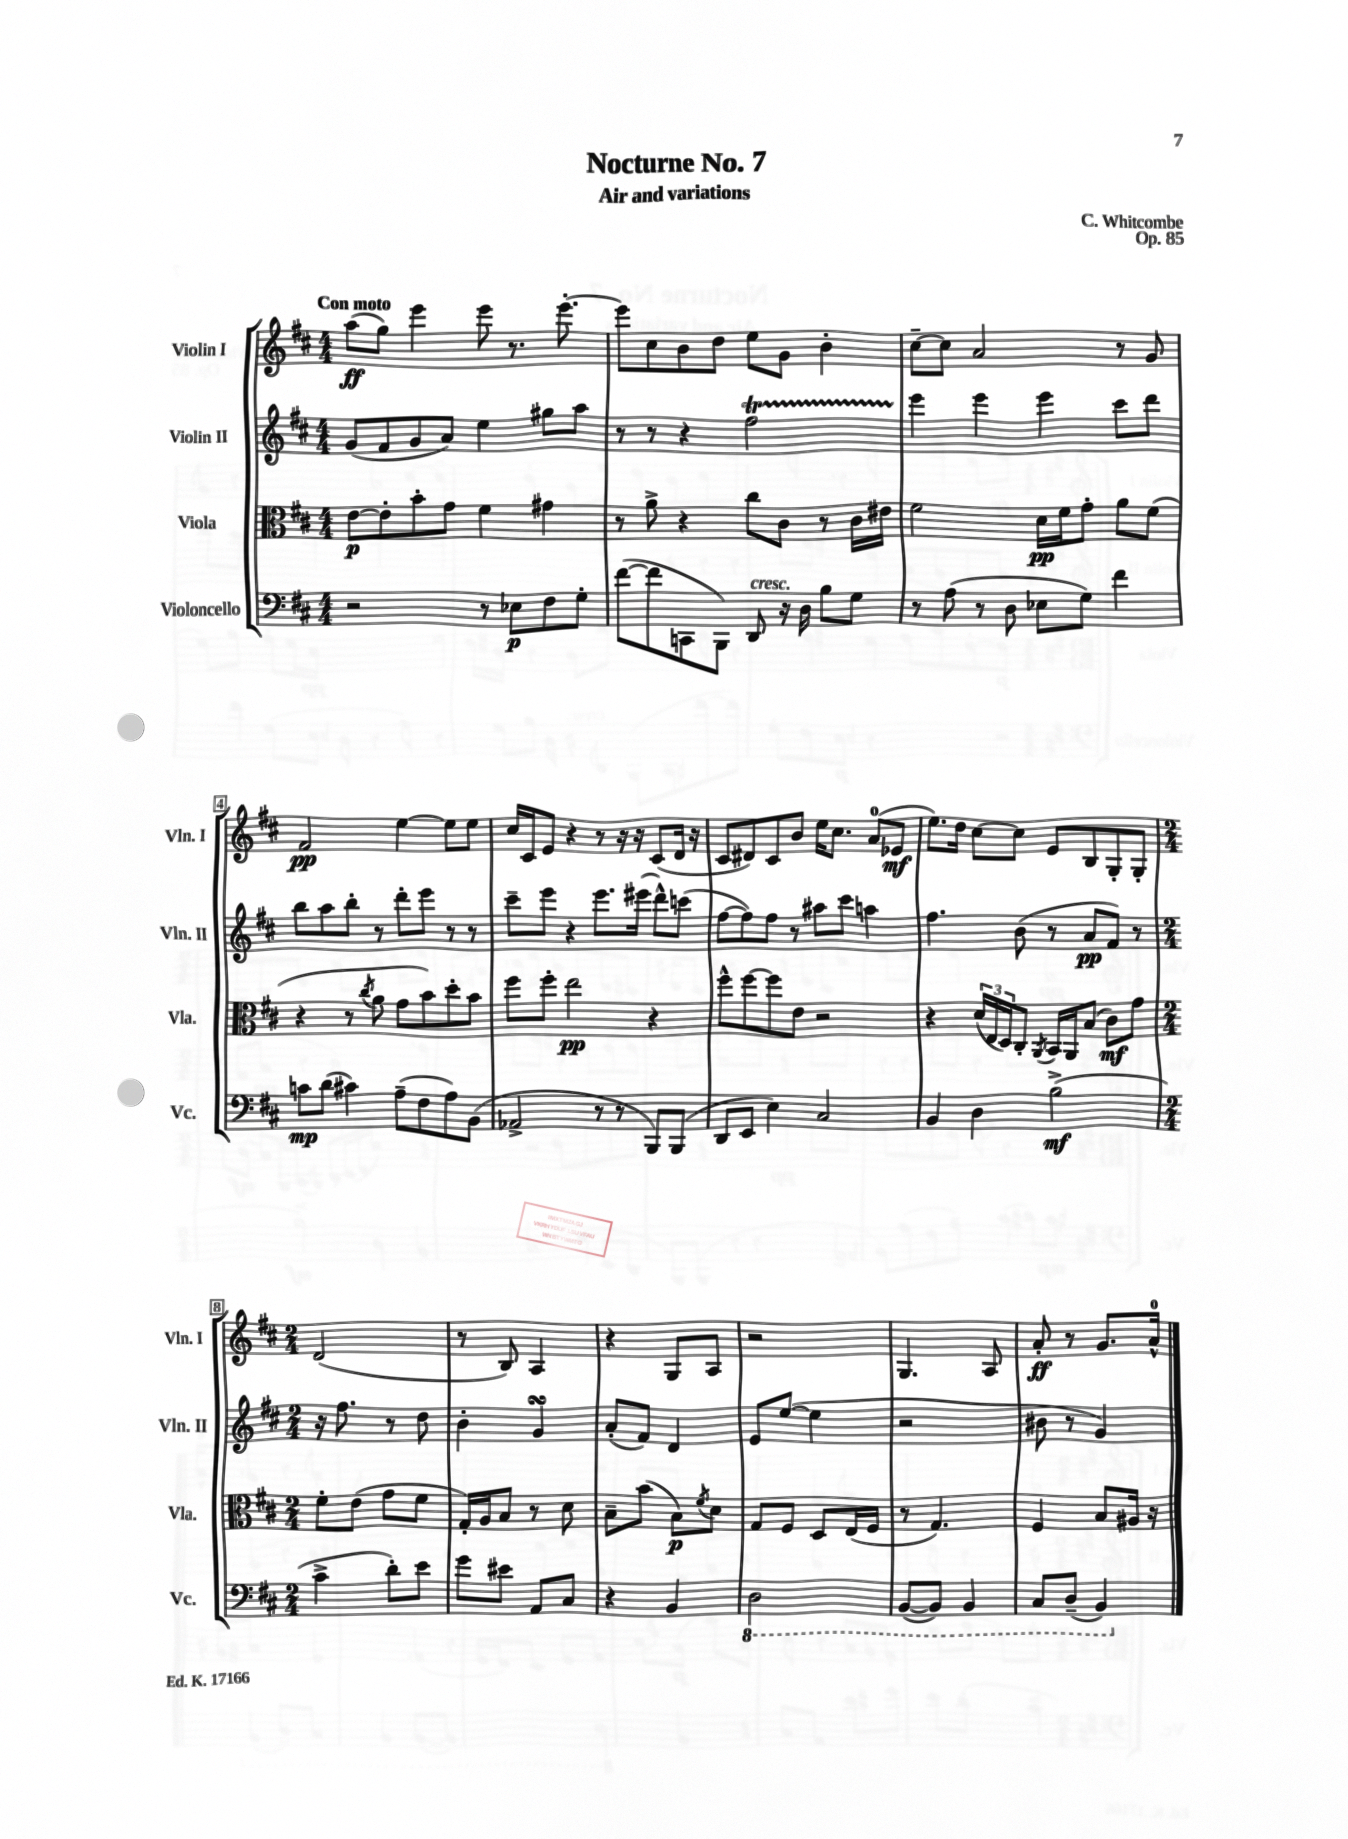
\header { title = "Nocturne No. 7" composer = "C. Whitcombe" subtitle = "Air and variations" opus = "Op. 85" }
<<
\new StaffGroup <<
\new Staff = "s0" \with { instrumentName = "Violin I" shortInstrumentName = "Vln. I" } {
    \clef treble \key d \major \numericTimeSignature \time 4/4 \tempo "Con moto"
    a''8\ff( g''8) e'''4 e'''8 r8. e'''8.~-. |
    e'''8 cis''8 b'8 d''8 e''8 g'8 b'4-. |
    cis''8~-- cis''8 a'2 r8 g'8 |
    fis'2\pp e''4~ e''8 e''8 |
    cis''16 cis'16 e'8 r4 r8 r16 r16 cis'8( d'16 r16 |
    cis'8 dis'8) cis'8 b'8 e''16 cis''8. a'8-0( ees'8\mf |
    e''8.) d''16 cis''8~ cis''8 e'8 b8 g8-. g8-. |
    \numericTimeSignature \time 2/4 d'2( |
    r8 b8) a4 |
    r4 g8 a8 |
    r2 |
    g4. a8 |
    a'8-.\ff r8 g'8. a'16-0-^ \bar "|." |
}
\new Staff = "s1" \with { instrumentName = "Violin II" shortInstrumentName = "Vln. II" } {
    \clef treble \key d \major \numericTimeSignature \time 4/4
    g'8( fis'8 g'8 a'8) e''4 gis''8 a''8 |
    r8 r8 r4 fis''2\startTrillSpan |
    e'''4\stopTrillSpan e'''4 e'''4 cis'''8 d'''8 |
    b''8 a''8 b''8-. r8 d'''8-. e'''8 r8 r8 |
    cis'''8-- e'''8 r4 e'''8. eis'''16( d'''8-^) c'''8( |
    fis''8~ fis''8) fis''8 r8 ais''8 cis'''8 a''4 |
    fis''4. b'8( r8 a'8\pp fis'8) r8 |
    \numericTimeSignature \time 2/4 r16 fis''8. r8 d''8 |
    b'4-. g'4\turn |
    a'8-.( fis'8) d'4 |
    e'8 e''8~( e''4 |
    r2 |
    bis'8 r8 g'4) \bar "|." |
}
\new Staff = "s2" \with { instrumentName = "Viola" shortInstrumentName = "Vla." } {
    \clef alto \key d \major \numericTimeSignature \time 4/4
    e'8~\p e'8-. b'8-. g'8 fis'4 gis'4 |
    r8 a'8-> r4 cis''8 cis'8 r8 cis'16 eis'16 |
    fis'2 d'16\pp fis'16 g'8-. a'8 fis'8( |
    r4 r8 \acciaccatura { cis''8 } a'8 g'8 b'8) d''8-. b'8 |
    fis''8 fis''8-. e''2\pp r4 |
    fis''8-^ fis''8~ fis''8 e'8 r2 |
    r4 \tuplet 3/2 { d'16( e16 d16) } cis8-. \acciaccatura { a,8 } b,16 a,16 b8( cis'8\mf) g'8 |
    \numericTimeSignature \time 2/4 fis'8-. e'8( g'8 fis'8 |
    g16-.) a16 b8 r8 d'8 |
    b8-- b'8( b8\p) \acciaccatura { fis'8 } d'8 |
    g8 fis8 d8 e16( fis16 |
    r8 g4.) |
    fis4 b8 ais16 r16 \bar "|." |
}
\new Staff = "s3" \with { instrumentName = "Violoncello" shortInstrumentName = "Vc." } {
    \clef bass \key d \major \numericTimeSignature \time 4/4
    r2 r8 ees8\p fis8 g8-. |
    fis'8~( fis'8 c,8 b,,8) d,8^\markup { \italic "cresc." } r16 d16 b8 g8 |
    r8 a8( r8 d8 ees8 g8) fis'4 |
    c'8\mp d'8( cis'4) a8--( fis8 a8) b,8( |
    aes,2-> r8 r8 b,,8) b,,8( |
    d,8 e,8 e4) cis2 |
    b,4 d4 b2->\mf( |
    \numericTimeSignature \time 2/4 cis'4-> d'8-.) e'8 |
    g'8 eis'8 a,8 cis8 |
    r4 b,4 |
    \ottava #-1 d,2 |
    b,,8~( b,,8) b,,4 |
    cis,8 d,8--( b,,4) \ottava #0 \bar "|." |
}
>>
>>
\layout { \context { \Score \override BarNumber.stencil = #(make-stencil-boxer 0.1 0.3 ly:text-interface::print) } }
